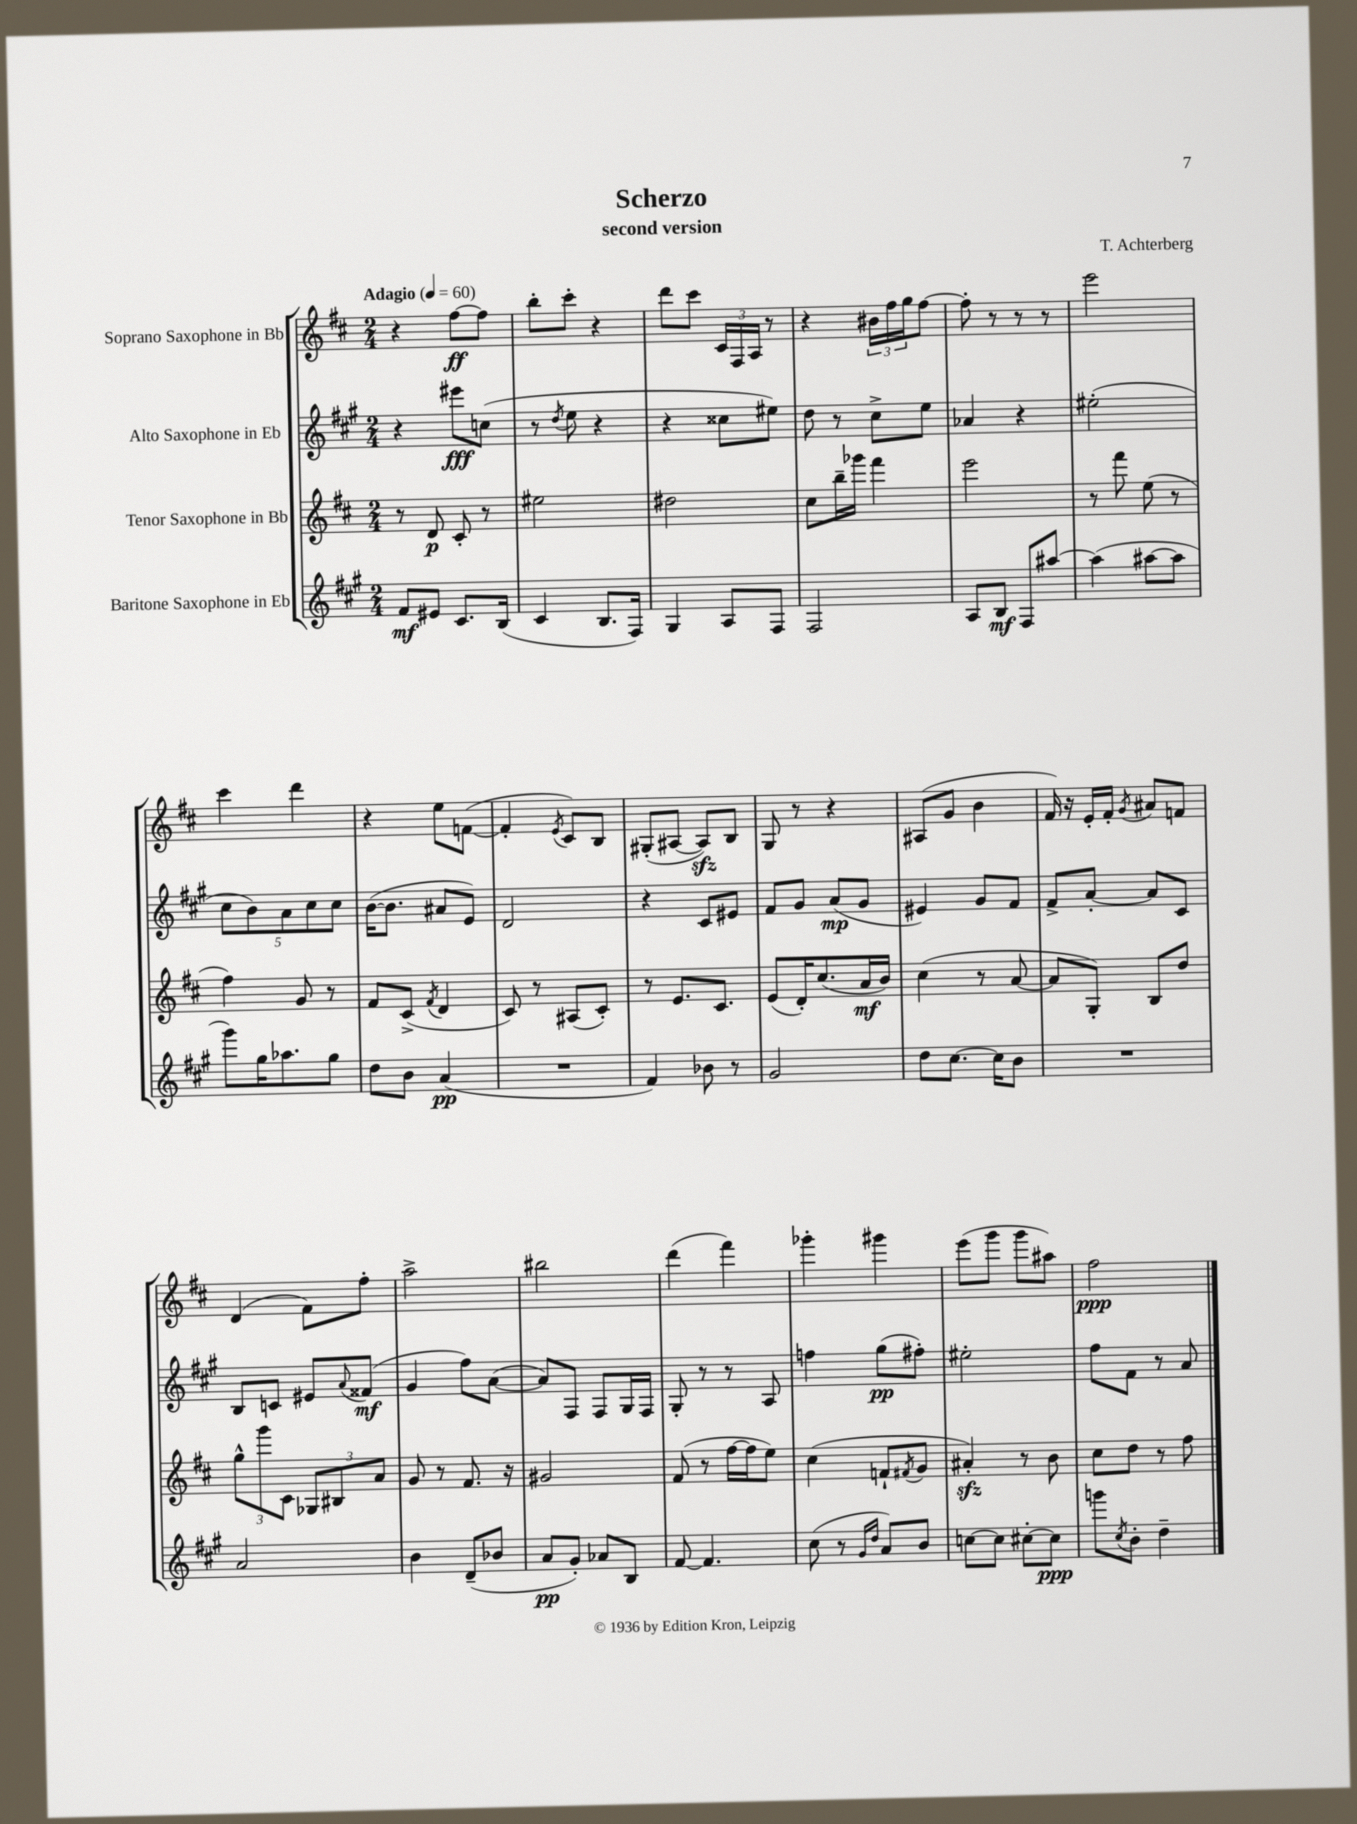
\header { title = "Scherzo" composer = "T. Achterberg" subtitle = "second version" }
<<
\new StaffGroup <<
\new Staff = "s0" \with { instrumentName = "Soprano Saxophone in Bb" } {
    \clef treble \key d \major \numericTimeSignature \time 2/4 \tempo "Adagio" 4 = 60
    r4 fis''8~\ff fis''8 |
    b''8-. cis'''8-. r4 |
    d'''8 cis'''8 \tuplet 3/2 { cis'16 fis16 a16 } r8 |
    r4 \tuplet 3/2 { bis'16 fis''16 g''16 } fis''8~ |
    fis''8-. r8 r8 r8 |
    e'''2 |
    cis'''4 d'''4 |
    r4 e''8 f'8~( |
    f'4-. \acciaccatura { e'8 } cis'8) b8 |
    gis8-.( ais8~ ais8\sfz) b8 |
    g8 r8 r4 |
    ais8( g'8 b'4 |
    fis'16) r16 e'16-. fis'16-. \acciaccatura { g'8 } ais'8 f'8 |
    d'4( fis'8) fis''8-. |
    a''2-> |
    bis''2 |
    d'''4( fis'''4) |
    ges'''4-. gis'''4 |
    e'''8( g'''8 g'''8 ais''8) |
    fis''2\ppp \bar "|." |
}
\new Staff = "s1" \with { instrumentName = "Alto Saxophone in Eb" } {
    \clef treble \key a \major \numericTimeSignature \time 2/4
    r4 eis'''8\fff c''8( |
    r8 \acciaccatura { d''8 } e''8 r4 |
    r4 cisis''8 eis''8) |
    d''8 r8 cis''8-> e''8 |
    aes'4 r4 |
    eis''2-.( |
    \tuplet 5/4 { cis''8 b'8) a'8 cis''8 cis''8 } |
    b'16~( b'8. ais'8 e'8) |
    d'2 |
    r4 cis'8 eis'8 |
    fis'8 gis'8 a'8\mp( gis'8 |
    eis'4) gis'8 fis'8 |
    fis'8-> a'8~-. a'8 cis'8 |
    b8 c'8 eis'8 \appoggiatura { a'8 } fisis'8\mf( |
    gis'4 fis''8) a'8~( |
    a'8) fis8 fis8 gis16 fis16 |
    gis8-. r8 r8 a8 |
    f''4 gis''8\pp( fis''8-.) |
    eis''2-. |
    fis''8 fis'8 r8 a'8 \bar "|." |
}
\new Staff = "s2" \with { instrumentName = "Tenor Saxophone in Bb" } {
    \clef treble \key d \major \numericTimeSignature \time 2/4
    r8 d'8\p cis'8-. r8 |
    eis''2 |
    dis''2 |
    cis''8 b''16-- ges'''16 fis'''4 |
    e'''2 |
    r8 fis'''8 e''8( r8 |
    fis''4) g'8 r8 |
    fis'8 cis'8->( \acciaccatura { fis'8 } d'4 |
    cis'8) r8 ais8( cis'8-.) |
    r8 e'8. cis'8. |
    e'8( d'16-.) cis''8.( a'16\mf b'16) |
    cis''4( r8 a'8~ |
    a'8 g8-.) b8 d''8 |
    \tuplet 3/2 { g''8-^ g'''8 cis'8 } \tuplet 3/2 { ges8 bis8 a'8 } |
    g'8 r8 fis'8. r16 |
    gis'2 |
    fis'8( r8 fis''16~ fis''16 e''8) |
    cis''4( f'8-! \acciaccatura { fis'8 } g'8 |
    ais'4-.\sfz) r8 b'8 |
    cis''8 d''8 r8 fis''8 \bar "|." |
}
\new Staff = "s3" \with { instrumentName = "Baritone Saxophone in Eb" } {
    \clef treble \key a \major \numericTimeSignature \time 2/4
    fis'8\mf eis'8 cis'8. b16( |
    cis'4 b8. fis16) |
    gis4 a8 fis8 |
    fis2 |
    a8 b8\mf fis8 ais''8~ |
    ais''4( ais''8~ ais''8 |
    gis'''8) gis''16 aes''8. gis''8 |
    d''8 b'8 a'4\pp( |
    R2 |
    fis'4) bes'8 r8 |
    gis'2 |
    d''8 cis''8.~ cis''16 b'8 |
    R2 |
    a'2 |
    b'4 d'8--( bes'8 |
    a'8\pp gis'8-.) aes'8 b8 |
    fis'8~ fis'4. |
    cis''8( r8 \grace { gis'16 d''16 } a'8) b'8 |
    c''8~ c''8 cis''8~-. cis''8\ppp |
    g'''8 \acciaccatura { cis''8 } b'8-. d''4-- \bar "|." |
}
>>
>>
\layout { \context { \Score \remove "Bar_number_engraver" } }
